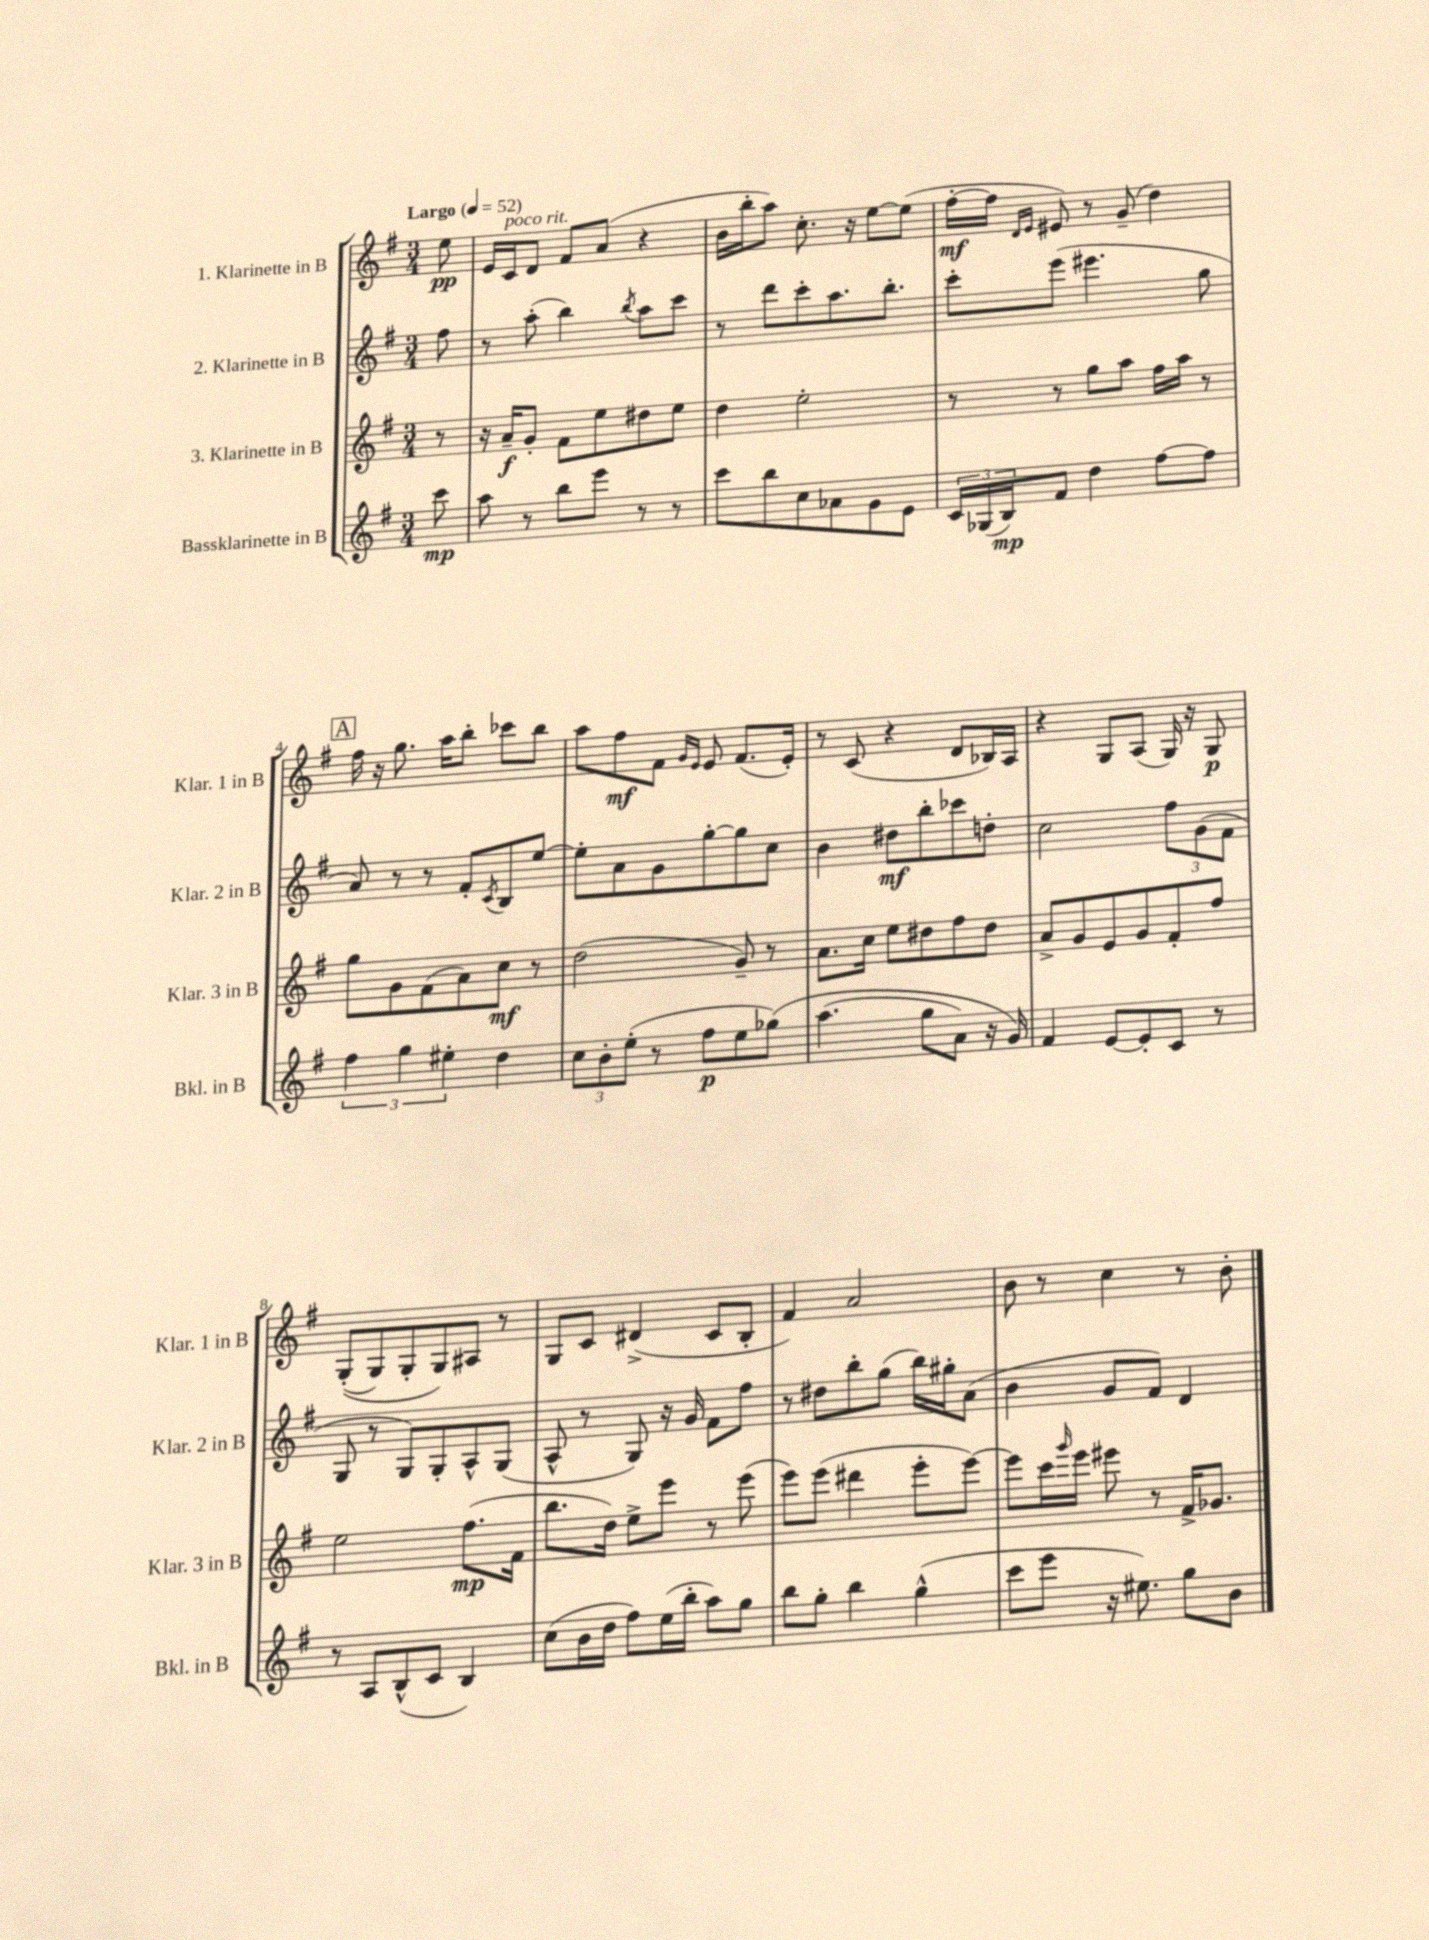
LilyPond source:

<<
\new StaffGroup <<
\new Staff = "s0" \with { instrumentName = "1. Klarinette in B" shortInstrumentName = "Klar. 1 in B" } {
    \clef treble \key g \major \numericTimeSignature \time 3/4 \partial 8 \tempo "Largo" 4 = 52
    e''8\pp |
    e'16 c'16^\markup { \italic "poco rit." } d'8 fis'8 a'8( r4 |
    b'16 b''16-. a''8) c''8.-. r16 e''8~ e''8( |
    fis''16~-.\mf fis''16 \grace { d'16 e'16 } eis'8) r8 g'8--( d''4) |
    \mark \markup { \box "A" } fis''16 r16 g''8. a''16 b''8-. ces'''8 b''8 |
    a''8 fis''8\mf fis'8 \grace { g'16 e'16 } e'8 fis'8.( e'16-.) |
    r8 c'8( r4 d'8 bes16) a16 |
    r4 g8 a8( g16) r16 g8\p |
    g8-.(\( g8) g8-. g8\) ais8 r8 |
    g8 c'8 dis'4->( c'8 b8-. |
    fis'4) a'2 |
    b'8 r8 c''4 r8 b'8-. \bar "|." |
}
\new Staff = "s1" \with { instrumentName = "2. Klarinette in B" shortInstrumentName = "Klar. 2 in B" } {
    \clef treble \key g \major \numericTimeSignature \time 3/4 \partial 8
    fis''8 |
    r8 a''8-.( b''4) \acciaccatura { b''8 } a''8 c'''8 |
    r8 d'''8 c'''8-. a''8. b''8.-. |
    c'''8-. e'''8( eis'''4. g''8 |
    \mark \markup { \box "A" } a'8) r8 r8 fis'8-. \acciaccatura { c'8 } b8 e''8~ |
    e''8-. a'8 g'8 g''8~-. g''8 c''8 |
    b'4 dis''8\mf b''8-. ces'''8 d''8-. |
    c''2 \tuplet 3/2 { fis''8 g'8( fis'8 } |
    g8 r8 g8) g8-. a8-^ g8( |
    a8-^ r8 g8) r16 g'16 fis'8 fis''8 |
    r8 dis''8 b''8-. g''8( b''16) gis''16-. a'8( |
    b'4 g'8 fis'8) d'4 \bar "|." |
}
\new Staff = "s2" \with { instrumentName = "3. Klarinette in B" shortInstrumentName = "Klar. 3 in B" } {
    \clef treble \key g \major \numericTimeSignature \time 3/4 \partial 8
    r8 |
    r16 a'16--\f g'8-. fis'8 e''8 dis''8 e''8 |
    d''4 e''2-. |
    r8 r8 g''8 a''8 fis''16 a''16 r8 |
    \mark \markup { \box "A" } g''8 g'8 fis'8( a'8) c''8\mf r8 |
    d''2( g'8--) r8 |
    a'8. c''16 e''8 dis''8 fis''8 dis''8 |
    a'8-> g'8 e'8 g'8 fis'8-. fis''8 |
    e''2 fis''8.\mp( fis'16 |
    b''8. d''16) e''8-> e'''8 r8 e'''8( |
    e'''8) e'''8( dis'''4 e'''8-. e'''8~) |
    e'''8 c'''16 \grace { g'''16 } e'''16 eis'''8 r8 fis'16-> ges'8. \bar "|." |
}
\new Staff = "s3" \with { instrumentName = "Bassklarinette in B" shortInstrumentName = "Bkl. in B" } {
    \clef treble \key g \major \numericTimeSignature \time 3/4 \partial 8
    c'''8\mp |
    a''8 r8 b''8 e'''8 r8 r8 |
    c'''8 b''8 c''8 aes'8 g'8 e'8 |
    \tuplet 3/2 { c'16 ges16( b16\mp) } fis'8 d''4 fis''8~ fis''8 |
    \mark \markup { \box "A" } \tuplet 3/2 { fis''4 g''4 eis''4-. } d''4 |
    \tuplet 3/2 { c''8 b'8-. e''8-.( } r8 fis''8\p e''8 ges''8)\( |
    a''4.( g''8 a'8) r16 g'16\) |
    fis'4 e'8~ e'8-. c'8 r8 |
    r8 a8 b8-^( c'8 b4) |
    c''8( b'16 d''16 fis''8) e''16( b''16-. a''8) g''8 |
    b''8 g''8-. b''4 g''4-^( |
    c'''8 e'''8 r16 eis''8.) g''8 b'8 \bar "|." |
}
>>
>>
